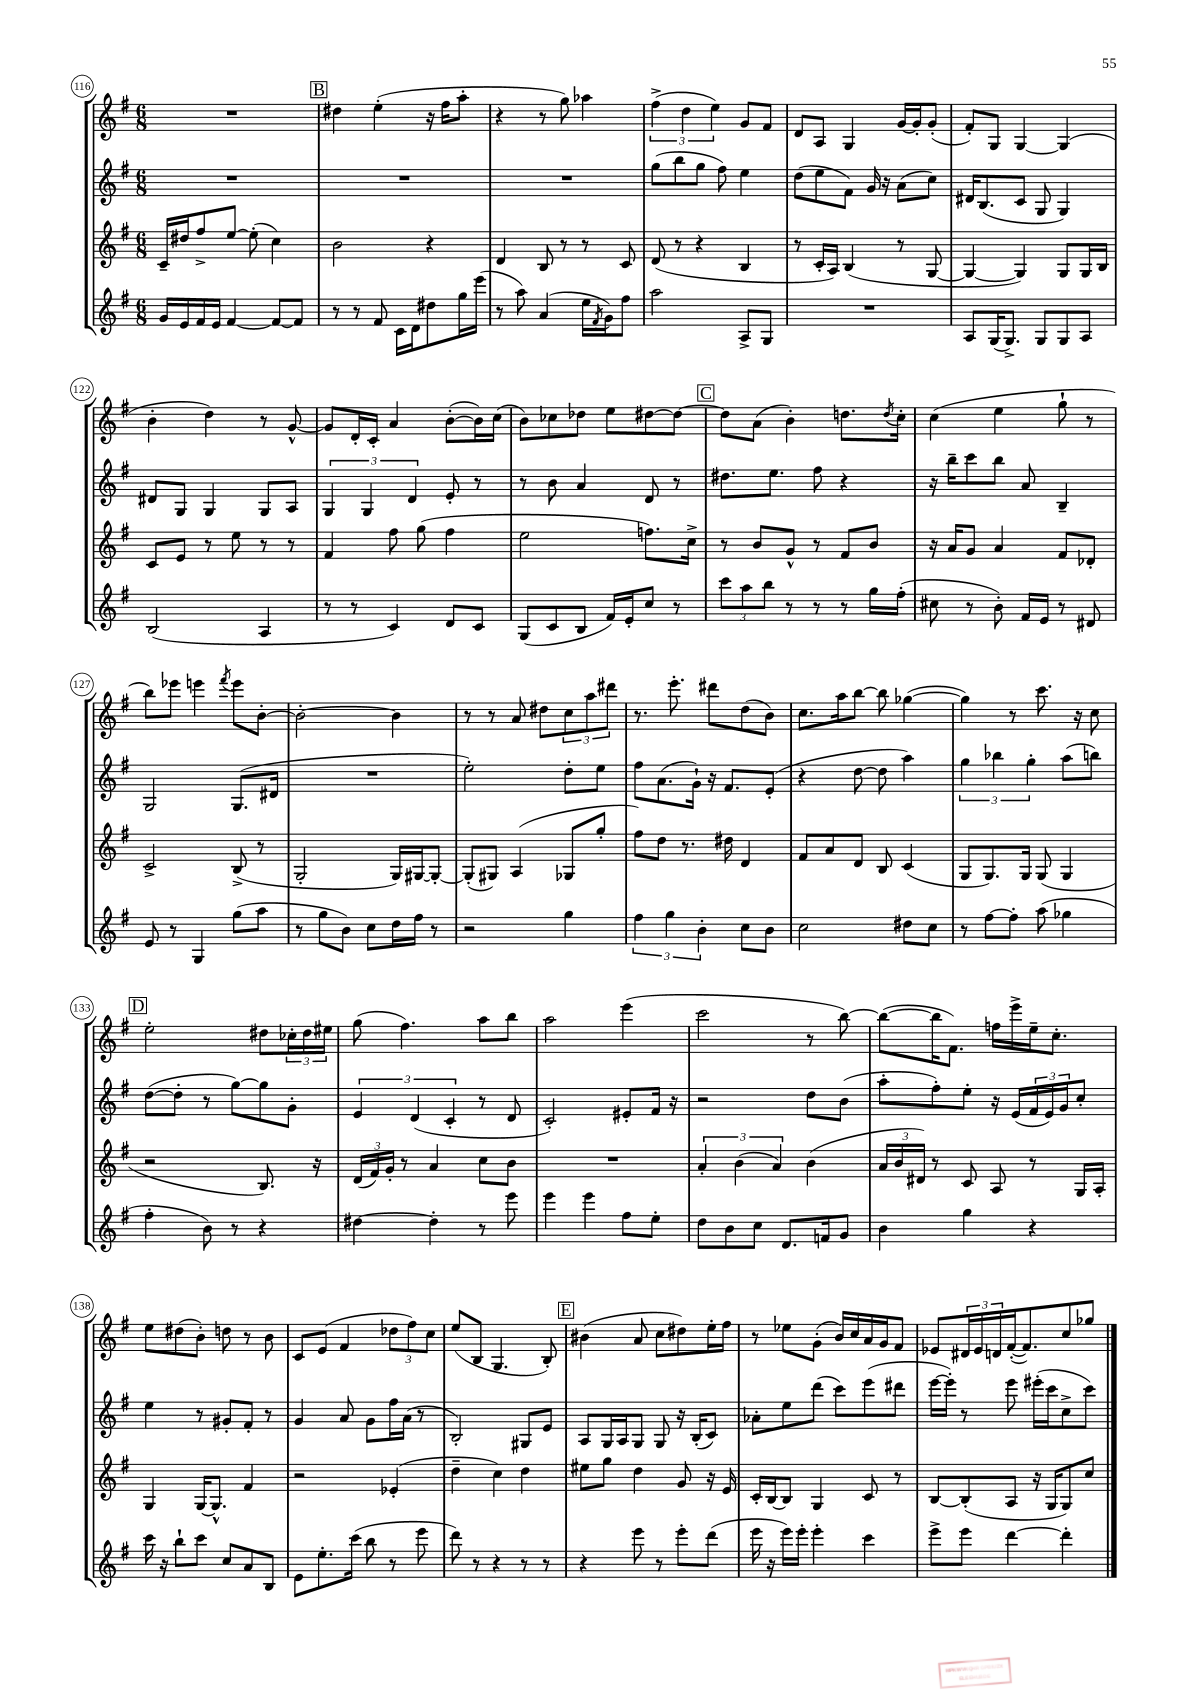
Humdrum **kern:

**kern	**kern	**kern	**kern
*part4	*part3	*part2	*part1
*staff4	*staff3	*staff2	*staff1
*clefG2	*clefG2	*clefG2	*clefG2
*k[f#]	*k[f#]	*k[f#]	*k[f#]
*M6/8	*M6/8	*M6/8	*M6/8
=116	=116	=116	=116
16g/LL	16c~/LL	2.r	2.r
16e/	16dd#X/J	.	.
16f#/	8ff#^/	.	.
16e/JJ	.	.	.
[4f#/	[8ee/J	.	.
.	(8ee'\]	.	.
8f#/L_	4cc\)	.	.
8f#/J]	.	.	.
!!LO:REH:place=s1:t=B
=117	=117	=117	=117
8r	2b\	2.r	4dd#X\
8r	.	.	.
8f#/	.	.	(4ee'\
16c\LL	.	.	.
16d\J	.	.	.
8dd#X\	4r	.	16r
.	.	.	16ff#\KL
16gg\L	.	.	8aa'\J
(16eee\JJ	.	.	.
=118	=118	=118	=118
8r	4d/	2.r	4r
8aa\)	.	.	.
(4a/	8B/	.	8r
.	8r	.	8gg\)
16ee\LL	8r	.	4aa-X\
8qf#/	.	.	.
16g\J)	.	.	.
8ff#\J	8c/	.	.
=119	=119	=119	=119
2aa\	(8d/	(8gg\L	(6ff#^\
.	8r	8bb\	.
.	.	.	6dd\
.	4r	8gg\J	.
.	.	.	6ee\)
.	.	8ff#\)	.
8A^/L	4B/	4ee\	8g/L
8G/J	.	.	8f#/J
=120	=120	=120	=120
2.r	8r	(8dd\L	8d/L
.	16c'/LL	8ee\	8A/J
.	16A/JJ)	.	.
.	(4B/	8f#\J)	4G/
.	.	16g/	.
.	.	16r	.
.	8r	(8a\L	[16g/LL
.	.	.	16g'/J]
.	[8G/	8cc\J)	(8g'/J
=121	=121	=121	=121
8A/L	4G/_	16d#X/KL	8f#'/L)
.	.	(8.B/	.
(16G/K	.	.	8G/J
8.G^/J)	.	.	.
.	4G/])	8c/J	[4G/
8G/L	.	8G/	.
8G/	8G/L	4G/)	(4G/]
8A/J	16G/L	.	.
.	16B/JJ	.	.
!!LO:LB:g=z
=122	=122	=122	=122
(2B/	8c/L	8d#X/L	4b'\
.	8e/J	8G/J	.
.	8r	4G/	4dd\)
.	8ee\	.	.
4A/	8r	8G/L	8r
.	8r	8A/J	[8g^^/
=123	=123	=123	=123
8r	4f#/	6G/	8g/L]
8r	.	.	16d'/L
.	.	6G/	.
.	.	.	16c'/JJ
4c/)	8ff#\	.	4a/
.	.	6d/	.
.	(8gg\	.	.
8d/L	4ff#\	8e'/	([8b'\L
8c/J	.	8r	16b\L])
.	.	.	(16cc\JJ
=124	=124	=124	=124
(8G/L	2ee\	8r	8b\L)
8c/	.	8b\	8cc-X\
8B/J	.	4a/	8dd-X\J
16f#/LL)	.	.	8ee\L
16e'/J	.	.	.
8cc/J	8.ffn\L)	8d/	[8dd#X\
8r	.	8r	8dd#\J_
.	16cc^\Jk	.	.
!!LO:REH:place=s1:t=C
=125	=125	=125	=125
12ccc\L	8r	8.dd#X\L	8dd#\L]
12aa\	.	.	.
.	8b/L	.	(8a\J
12bb\J	.	.	.
.	.	8.ee\J	.
8r	8g^^/J	.	4b'\)
8r	8r	8ff#\	.
8r	8f#/L	4r	8.ddn\L
16gg\LL	8b/J	.	.
.	.	.	8qdd/
(16ff#'\JJ	.	.	16cc'\Jk
=126	=126	=126	=126
8cc#X\	16r	16r	(4cc\
.	16a/KL	16bb~\KL	.
8r	8g/J	8ccc\	.
8b'\)	4a/	8bb\J	4ee\
16f#/LL	.	8a/	.
16e/JJ	.	.	.
8r	8f#/L	4B~/	8gg`\
8d#X/	8d-X'/J	.	8r
!!LO:LB:g=z
=127	=127	=127	=127
8e/	2c^/	2G/	8bb\L)
8r	.	.	8eee-X\J
4G/	.	.	4eeen\
.	.	.	8qfff#/
(8gg\L	(8B^/	(8.G/L	8eee\L
8aa\J	8r	.	[8b'\J
.	.	16d#X/Jk	.
=128	=128	=128	=128
8r	2G'/	2.r	2b'\_
8gg\L	.	.	.
8b\J)	.	.	.
8cc\L	.	.	.
16dd\L	16G/LL)	.	4b\]
16ff#\JJ	[16G#X/J	.	.
8r	8G#'/J_	.	.
=129	=129	=129	=129
2r	(8G#'/L]	2ee'\)	8r
.	8G#X/J)	.	8r
.	(4A/	.	8a/
.	.	.	8dd#X\L
4gg\	8G-X/L	8dd'\L	12cc\
.	.	.	12aa\
.	8gg'/J	8ee\J	.
.	.	.	12ddd#X\J
=130	=130	=130	=130
6ff#\	8ff#\L)	8ff#\L	8.r
.	8dd\J	(8.a\	.
6gg\	.	.	.
.	.	.	8.eee'\
.	8.r	.	.
.	.	16g`\Jk)	.
6b'\	.	.	.
.	.	16r	8ddd#X\L
.	16dd#X\	8.f#/L	.
8cc\L	4d/	.	(8dd\
8b\J	.	(8e'/J	8b\J)
=131	=131	=131	=131
2cc\	8f#/L	4r	8.cc\L
.	8a/	.	.
.	.	.	16aa\k
.	8d/J	[8dd\	[8bb\J
.	8B/	8dd\]	8bb\]
8dd#X\L	(4c/	4aa\)	([4gg-X\
8cc\J	.	.	.
=132	=132	=132	=132
8r	8G/L	6gg\	4gg-\])
[8ff#\L	8.G/)	.	.
.	.	6bb-X\	.
8ff#'\J]	.	.	8r
.	16G/Jk	.	.
.	.	6gg'\	.
(8aa\	(8G/	.	8.ccc\
4gg-X\	4G/	(8aa\L	.
.	.	.	16r
.	.	8bbn\J)	8cc\
!!LO:LB:g=z
!!LO:REH:place=s1:t=D
=133	=133	=133	=133
4ff#'\	2r	([8dd\L	2ee'\
.	.	8dd'\J]	.
8b\)	.	8r	.
8r	.	[8gg\L)	.
4r	8.B/)	8gg\]	8dd#X\L
.	.	8g'\J	24cc-X'\L
.	.	.	24dd#\
.	16r	.	.
.	.	.	24ee#X\JJ
=134	=134	=134	=134
[4dd#X\	(24d/LL	6e/	(8gg\
.	24f#/)	.	.
.	24g'/JJ	.	.
.	8r	.	4.ff#\)
.	.	(6d/	.
4dd#'\]	4a/	.	.
.	.	6c'/	.
8r	8cc\L	8r	8aa\L
8eee\	8b\J	8d/	8bb\J
=135	=135	=135	=135
4eee\	2.r	2c'/)	2aa\
4eee\	.	.	.
8ff#\L	.	8e#X'/L	(4eee\
8ee'\J	.	16f#/Jk	.
.	.	16r	.
=136	=136	=136	=136
8dd\L	6a'/	2r	2ccc\
8b\	.	.	.
.	(6b\	.	.
8cc\J	.	.	.
.	6a/)	.	.
8.d/L	.	.	.
.	(4b\	8dd\L	8r
16fn/k	.	.	.
8g/J	.	(8b\J	[8bb\)
=137	=137	=137	=137
4b\	24a/LL	8aa'\L	(8bb\L_
.	24b/	.	.
.	24d#X/JJ)	.	.
.	8r	8ff#'\)	16bb\K]
.	.	.	8.f#\J)
4gg\	8c/	8ee'\J	.
.	8A/	16r	16ffn\LL
.	.	(16e/LL	16eee^\
4r	8r	24f#/	16ee~\J
.	.	24e/)	.
.	.	.	8.cc'\J
.	.	24g/J	.
.	16G/LL	8cc'/J	.
.	16A'/JJ	.	.
!!LO:LB:g=z
=138	=138	=138	=138
16ccc\	4G/	4ee\	8ee\L
16r	.	.	.
8bb`\L	.	.	(8dd#X\
8ccc\J	[16G/KL	8r	8b'\J)
.	8.G^^/J]	.	.
8cc/L	.	8g#X'/L	8ddn\
8a/	4f#/	8f#'/J	8r
8B/J	.	8r	8b\
=139	=139	=139	=139
8e\L	2r	4g/	8c/L
8.ee'\	.	.	(8e/J
.	.	8a/	4f#/
(16ccc\Jk	.	.	.
8bb\	.	8g\L	.
8r	(4e-X'/	16ff#\L	12dd-X\L
.	.	(16a\JJ	.
.	.	.	12ff#\)
8eee\	.	8r	.
.	.	.	12cc\J
=140	=140	=140	=140
8ddd\)	4dd~\	2B'/)	(8ee/L
8r	.	.	8B/J
4r	4cc\)	.	4.G/
8r	4dd\	8G#X/L	.
8r	.	8e/J	8B'/)
!!LO:REH:place=s1:t=E
=141	=141	=141	=141
4r	8ee#X\L	8A/L	(4b#X\
.	8gg\J	16G/L	.
.	.	16A/J	.
8eee\	4dd\	8G/J	8a/
8r	.	8G/	8cc\L
8eee'\L	8g/	16r	8dd#X\)
.	.	(16B'/KL	.
(8ddd\J	16r	8c/J)	16ee'\L
.	16e/	.	16ff#\JJ
=142	=142	=142	=142
16eee\	16c'/LL	8a-X'\L	8r
16r	[16B/J	.	.
16eee\LL)	8B/J]	8ee\	8ee-X\L
16eee'\JJ	.	.	.
4eee'\	4G/	(8ddd\J	(8g'\J
.	.	8ccc\L)	16b/LL)
.	.	.	16cc/
4ccc\	8c/	(8eee\	16a/
.	.	.	16g/J
.	8r	8ddd#X\J	8f#/J
=143	=143	=143	=143
8eee^\L	[8B/L	[16eee\LL	8e-X/L
.	.	16eee'\JJ])	.
8eee\J	(8B'/]	8r	24d#X/L
.	.	.	24e-/
.	.	.	24dn/
[4ddd\	8A/J	8eee\	([16f#'/J
.	.	.	8.f#/])
.	16r	(16eee#X'\LL	.
.	16G/KL	16ccc\J	.
4ddd'\]	8G/)	8cc^\	8cc/
.	8cc/J	8ccc\J)	8gg-X/J
==	==	==	==
*-	*-	*-	*-
